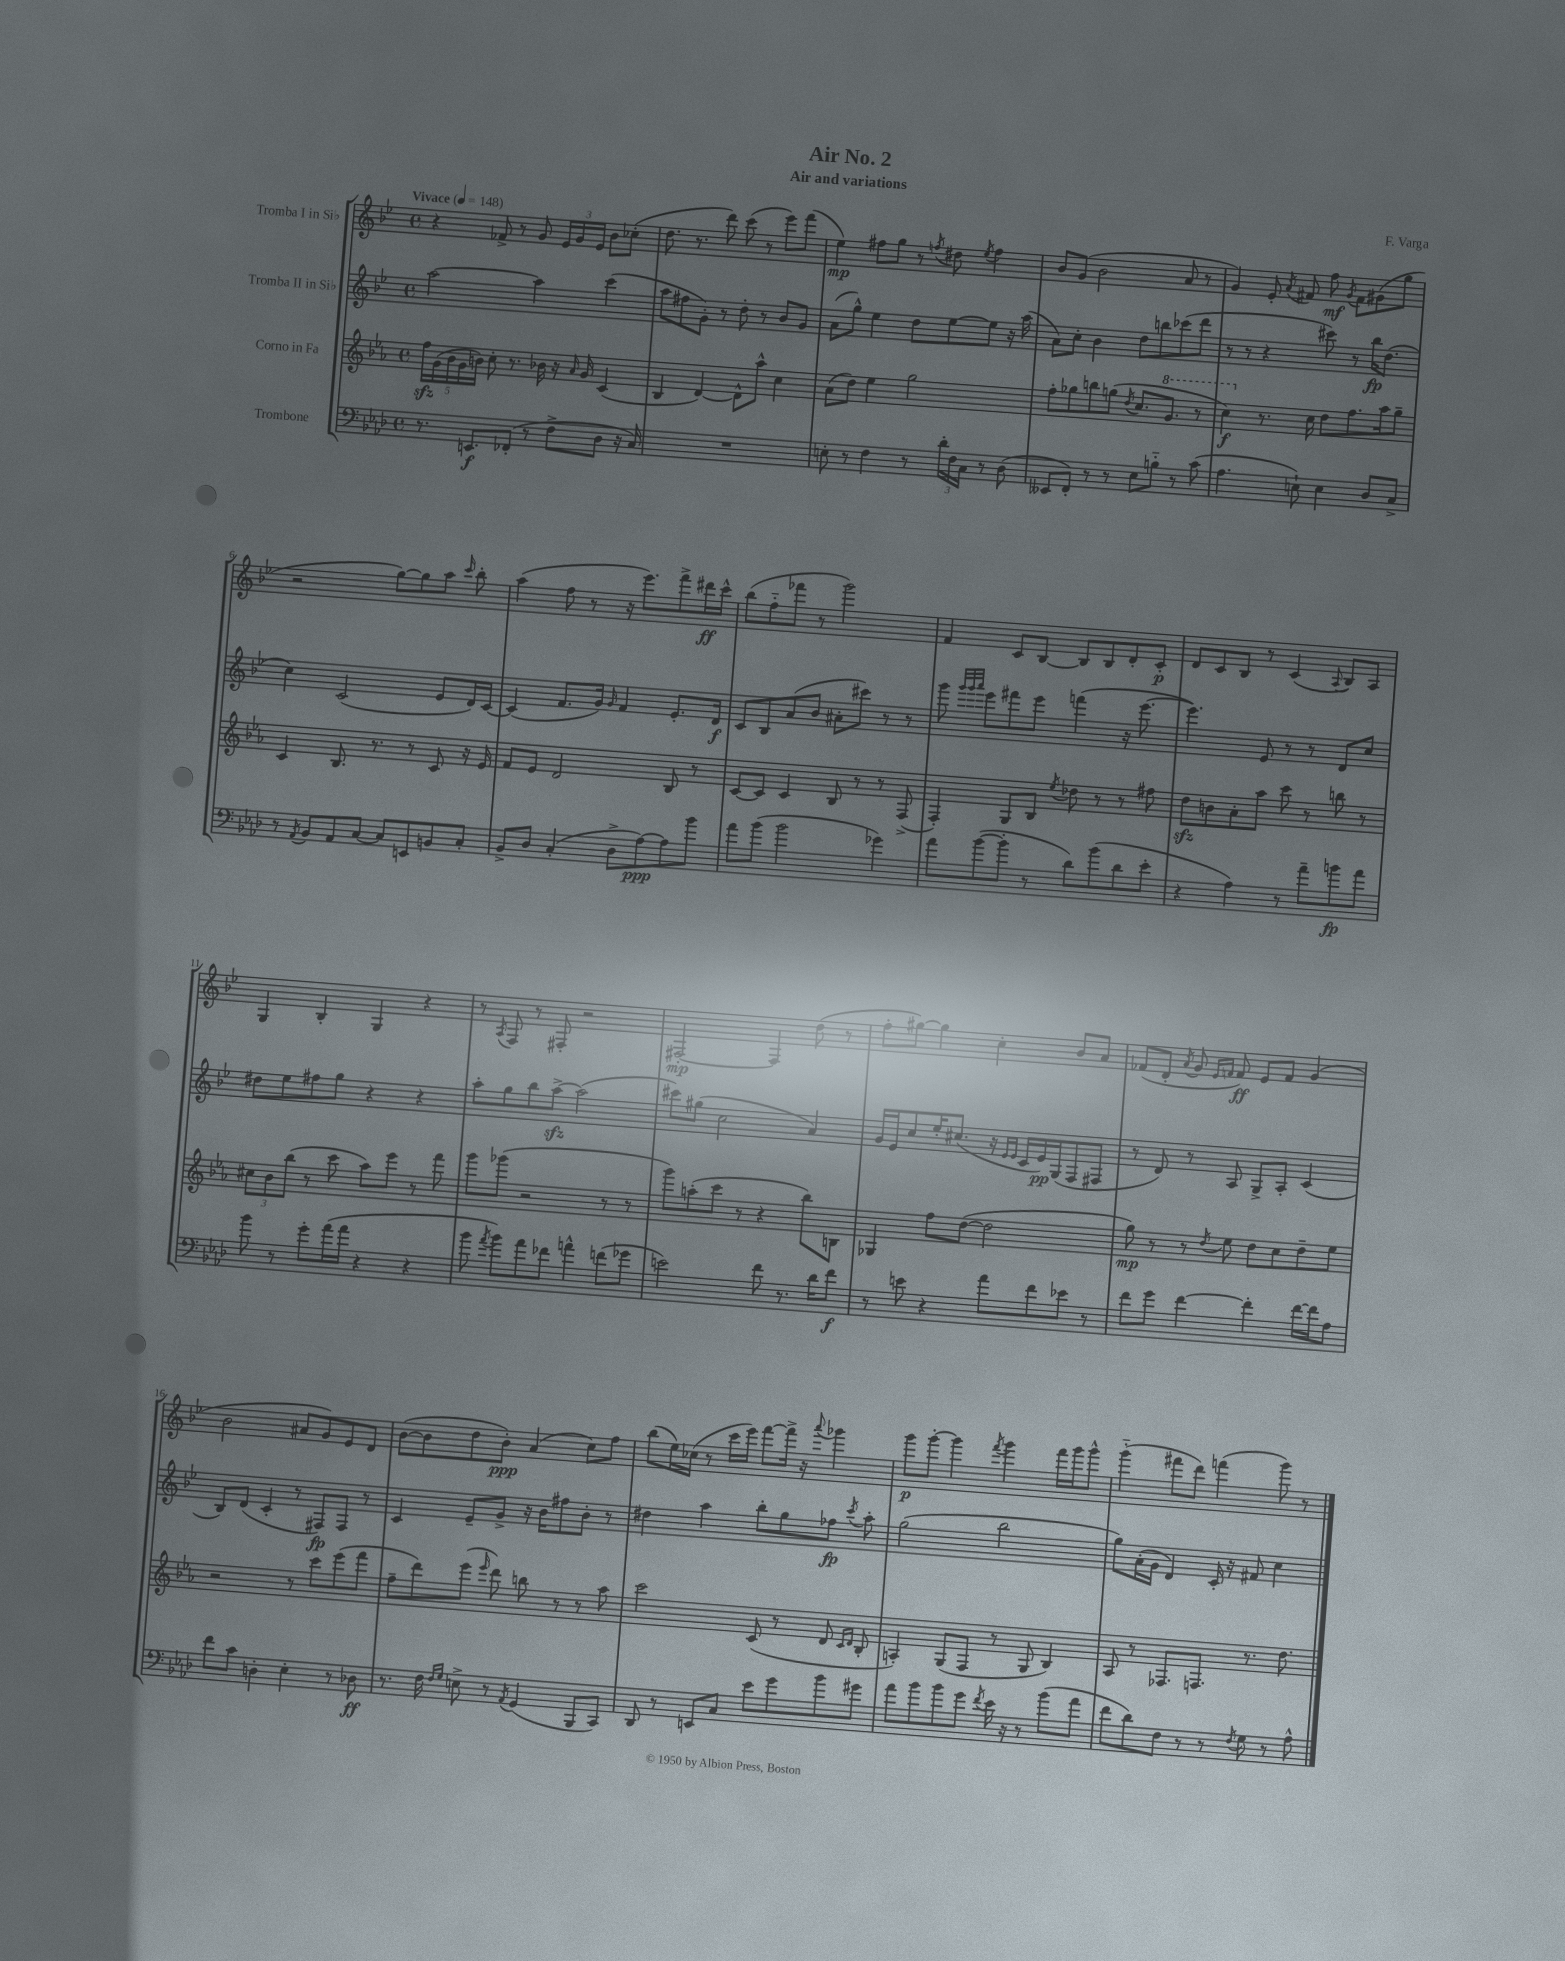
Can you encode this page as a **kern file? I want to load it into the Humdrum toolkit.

**kern	**kern	**kern	**kern
*staff4	*staff3	*staff2	*staff1
*clefF4	*clefG2	*clefG2	*clefG2
*k[b-e-a-d-]	*k[b-e-a-]	*k[b-e-]	*k[b-e-]
*M4/4	*M4/4	*M4/4	*M4/4
*met(c)	*met(c)	*met(c)	*met(c)
*MM148	*MM148	*MM148	*MM148
8.r	20ff\LL	[2aa\	4r
.	(20g\	.	.
.	20b-\	.	.
.	20g\	.	.
8.EE/L	.	.	.
.	20b\JJ)	.	.
.	8cc'\	.	8f-^/
(8FF-'/J	8.r	.	8r
8r	.	4aa\]	8g/
.	16b-\	.	.
8F^\L	16r	.	24e-/LL
.	.	.	24g/
.	16qqa-/	.	.
.	16g/	.	.
.	.	.	24e-/JJ
8D-\J	(4c/	(4ccc\	8b-\L
16r	.	.	(8cc-'\J
16C/)	.	.	.
=	=	=	=
1r	4B-/	8aa\L	8.dd\
.	.	8ff#\	.
.	.	.	8.r
.	[4d/)	8g'\J)	.
.	.	8r	8ddd\)
.	8d^^\]L	8dd'\	(8ccc\
.	8aa-^^\J	8r	8r
.	4cc\	8b-/L	8eee-\L)
.	.	8g/J	(8fff\J
=	=	=	=
8E'\	(8a-\L	(8a\L	4ee-\)
8r	8dd\J)	8gg^^\J)	.
4F\	4ee-\	4ee-\	8ff#\L
.	.	.	8gg\J
8r	2gg\	8dd\L	8r
.	.	.	8qff/
24d-'\LL	.	[8ee-\	8dd#\
24F\	.	.	.
24C\JJ	.	.	.
.	.	.	8qee-/
8r	.	8ee-\]J	4ff\
(8D-\	.	16r	.
.	.	(16aa\	.
=	=	=	=
8EE--/L	8ff'\L	8a\L)	8b-/L
8FF'/J)	8gg-\	8cc'\J	(8g/J
8r	8bb\	4b-\	2b-\
8r	(8gg\J	.	.
.	8qdd/	.	.
8E-\L	8.cc/L	8dd\L	.
8B'~\J	.	8bb\	.
.	8.gg/J	.	.
8r	.	(8ccc-\	8a/
(8c\	8r	8ddd\J	8r
=	=	=	=
4.A-\	4ccc\)	8r	4g/)
.	.	8r	.
.	8.r	4r	8e-'/
.	.	.	8qa/
8E`\)	.	.	8f#/
.	16cc\	.	.
4E\	8dd\L	8ccc#\)	8ff\
.	.	.	8qg/
.	8.ff\	8r	8f#\L
8D-/L	.	16bb-\LK	(8g#\
.	16aa-\k	(8.dd\J	.
8C^/J	8gg~\J	.	8gg\J
=	=	=	=
8r	4c/	4cc\)	2r
8qAA-/	.	.	.
8BB-/L	.	.	.
8AA-/	8.B-/	(2c/	.
[8C/J	.	.	.
.	8.r	.	.
8C/]L	.	.	[8gg\L)
8EE/	8r	.	8gg\]
8BB/	8c/	8e-/L	8aa\J
.	.	.	16qqccc/
8C'/J	16r	16d/L)	8bb-'\
.	16e-/	[16c/JJ	.
=	=	=	=
8BB-^/L	8f/L	(4c/]	(4aa\
8D-/J	8e-/J	.	.
(4C'/	2d/	8.f/L	8ff\
.	.	.	8r
.	.	16g/Jk)	.
.	.	16qqg/	.
8D-^\L	.	4f/	16r
.	.	.	8.eee-\L)
[8A-\)	.	.	.
8A-\]	8B-/	8.e-'/L	8fff^\
8b-\J	8r	.	16ddd#\L
.	.	16d/Jk	16ccc^^\JJ
=	=	=	=
8a-\L	[8c/L	8c/L	(8bb-\L
(8b-\J	8c/]J	8B-/	8ff'~\
2b-\	4c/	(8a/	8fff-\J
.	.	8b-/J	8r
.	8B-/	8a#'\L	2ggg\)
.	8r	8ccc#\J)	.
4g-\)	8r	8r	.
.	(8F^/	8r	.
=	=	=	=
8a-\L	4F'/)	8ggg\	4f/
.	.	32qqggg/LLL	.
.	.	32qqggg/	.
.	.	32qqaaa/JJJ	.
([8b-\	.	8eee-\L	.
8b-'\]J	8G/L	8fff#\	8c/L
8r	8B-/J	8eee-\J	[8B-/J
.	8qee-/	.	.
8d-\L)	8dd-\	(4fff\	8B-/]L
(8b-\	8r	.	8B-/
8d-\	8r	16r	8d'/
.	.	[8.eee-\	.
8e-'\J	8ff#\	.	8c'/J
=	=	=	=
4r	8dd\L	4.eee-\])	8d/L
.	8b\	.	8c/
4A-\)	8a-'\	.	8B-/J
.	8aa-\J	8e-/	8r
8r	8ccc\	8r	(4c/
8a-~\L	8r	8r	.
.	.	.	8qqA/
8b\	8bb\	8d/L	8B-/L)
8a-\J	8r	8cc/J	8A/J
=	=	=	=
8b-\	12cc#\L	8dd#\L	4G/
.	12b-\	.	.
8r	.	8ee-\	.
.	(12bb-\J	.	.
8g'\L	8r	8ff#\	4B-'/
(16a-\L	8ccc\	8gg\J	.
16a-\JJ	.	.	.
4r	8aa-\L)	4r	4G/
.	8eee-\J	.	.
4r	8r	4r	4r
.	8fff\	.	.
=	=	=	=
8b-\	8ggg\L	8aa'\L	8r
8qa-/	.	.	8qA/
8b-\L)	(8ggg-\J	8gg\	8F/
8a-\	2r	8bb-\	8r
8f-\J	.	[8aa^\J	8F#'/
4a^^\	.	(2aa\]	2r
(8f\L	8r	.	.
8g-\J	8r	.	.
=	=	=	=
2e\)	8ggg\L)	8ccc#\L)	[2F#'/
.	(8aa'\	(8gg#\J	.
.	8ccc\J	2cc\	.
.	8r	.	.
8f\	4r	.	4F#/]
8.r	.	.	.
.	8bb-\L)	4a/)	(8dd\
16d-\LK	.	.	.
8f\J	8B\J	.	8r
=	=	=	=
8r	4G-/	16g/LL	8ff'\L
.	.	16e-/J	.
8e\	.	8cc/	[8gg#\J)
4r	8ff\L	16ee-'/K	4gg#\]
.	.	(8.cc#/J	.
.	([8dd\J	.	.
8a-\L	2dd\]	16r	4cc'\
.	.	16qqe-/LL	.
.	.	16qqe-/JJ	.
.	.	16c/LL	.
8f\	.	16e-/)	.
.	.	(16G/J	.
8e-\J	.	8F/	8b-/L
8r	.	8F#/J	8a/J
=	=	=	=
8f\L	8gg\)	8r	(8f-/L
8g\J	8r	8d/)	8d'/J
.	.	.	8qa/
[4f\	8r	8r	8g/
.	.	.	16qqe-/LL
.	8qdd/	.	16qqf/JJ
.	8ee-\	8A/	8f/)
4f'\]	8dd\L	8G^/L	8e-/L
.	8cc\	8A'/J	8f/J
[16f\LL	8dd~\	(4c/	(4g/
16f\]J	.	.	.
8A-\J	8ee-\J	.	.
=	=	=	=
8f\L	2r	8B-/L)	2b-\
8c\J	.	(8d/J	.
4D'\	.	4c'/	.
4E-'\	8r	8r	8a#/L
.	8ccc\L	8F#/L)	8g/)
8r	(8eee-\	8F#/J	8e-/
8D-\	8fff\J	8r	8d/J
=	=	=	=
8.r	8ff~\L	4c/	([8b-\L
.	8ddd\)	.	8b-\]
16F\	.	.	.
16qqF/LL	.	.	.
16qqG/JJ	.	.	.
8E^\	(8eee-\J	8e-~/L	8dd\
.	16qqeee-/	.	.
8r	8ddd\)	8g^/J	8b-'\J)
8qAA-/	.	.	.
(4GG/	8bb\	16r	(4a/
.	.	16b-\LK	.
.	8r	8ff#\	.
8BBB-/L	8r	8b-'\J	8cc\L)
8CC/J)	8aa-\	8r	8ff\J
=	=	=	=
8DD-/	2ccc\	4dd#\	(8bb-\L
8r	.	.	16ee-\L)
.	.	.	(16cc-\JJ
8EE/L	.	4aa\	8r
8C/J	.	.	16ccc\LL
.	.	.	16eee-\JJ)
8e-\L	(8c/	8bb-'\L	[8fff\L
8g\	8r	8gg\	16fff^\]Jk
.	.	.	16r
.	.	.	8qqaaa/
8b-\	8d/	8ff-\J	4ggg-\
.	16qqc/LL	.	.
.	16qqd/JJ	8qccc/	.
8g#\J	8B-'/	8aa'\	.
=	=	=	=
8a-\L	4A'/)	(2gg\	8ggg\L
8b-\	.	.	[8ggg'\J
8b-\	(8G/L	.	4ggg\]
8g\J	8F/J	.	.
8qf/	.	.	8qfff/
16e-\	8r	2bb-\	4ggg\
16r	.	.	.
8r	8G/	.	.
(8b-\L	4B-/)	.	16fff\LL
.	.	.	16ggg\J
8a-\J	.	.	8ggg^^\J
=	=	=	=
8f\L	8A-/	8gg\L)	(4ggg'~\
8d-\)	8r	(16a'\L	.
.	.	16g\JJ	.
8F\J	8.F-/L	4d/)	8fff#\L
8r	.	.	8ddd\J)
.	8.F/J	.	.
8r	.	16c'/	(4fff\
.	.	16r	.
8qF/	.	.	.
8G\	8.r	8f#/	.
8r	.	4cc\	8ggg\)
.	8.dd\	.	.
8A-^^\	.	.	8r
==	==	==	==
*-	*-	*-	*-
